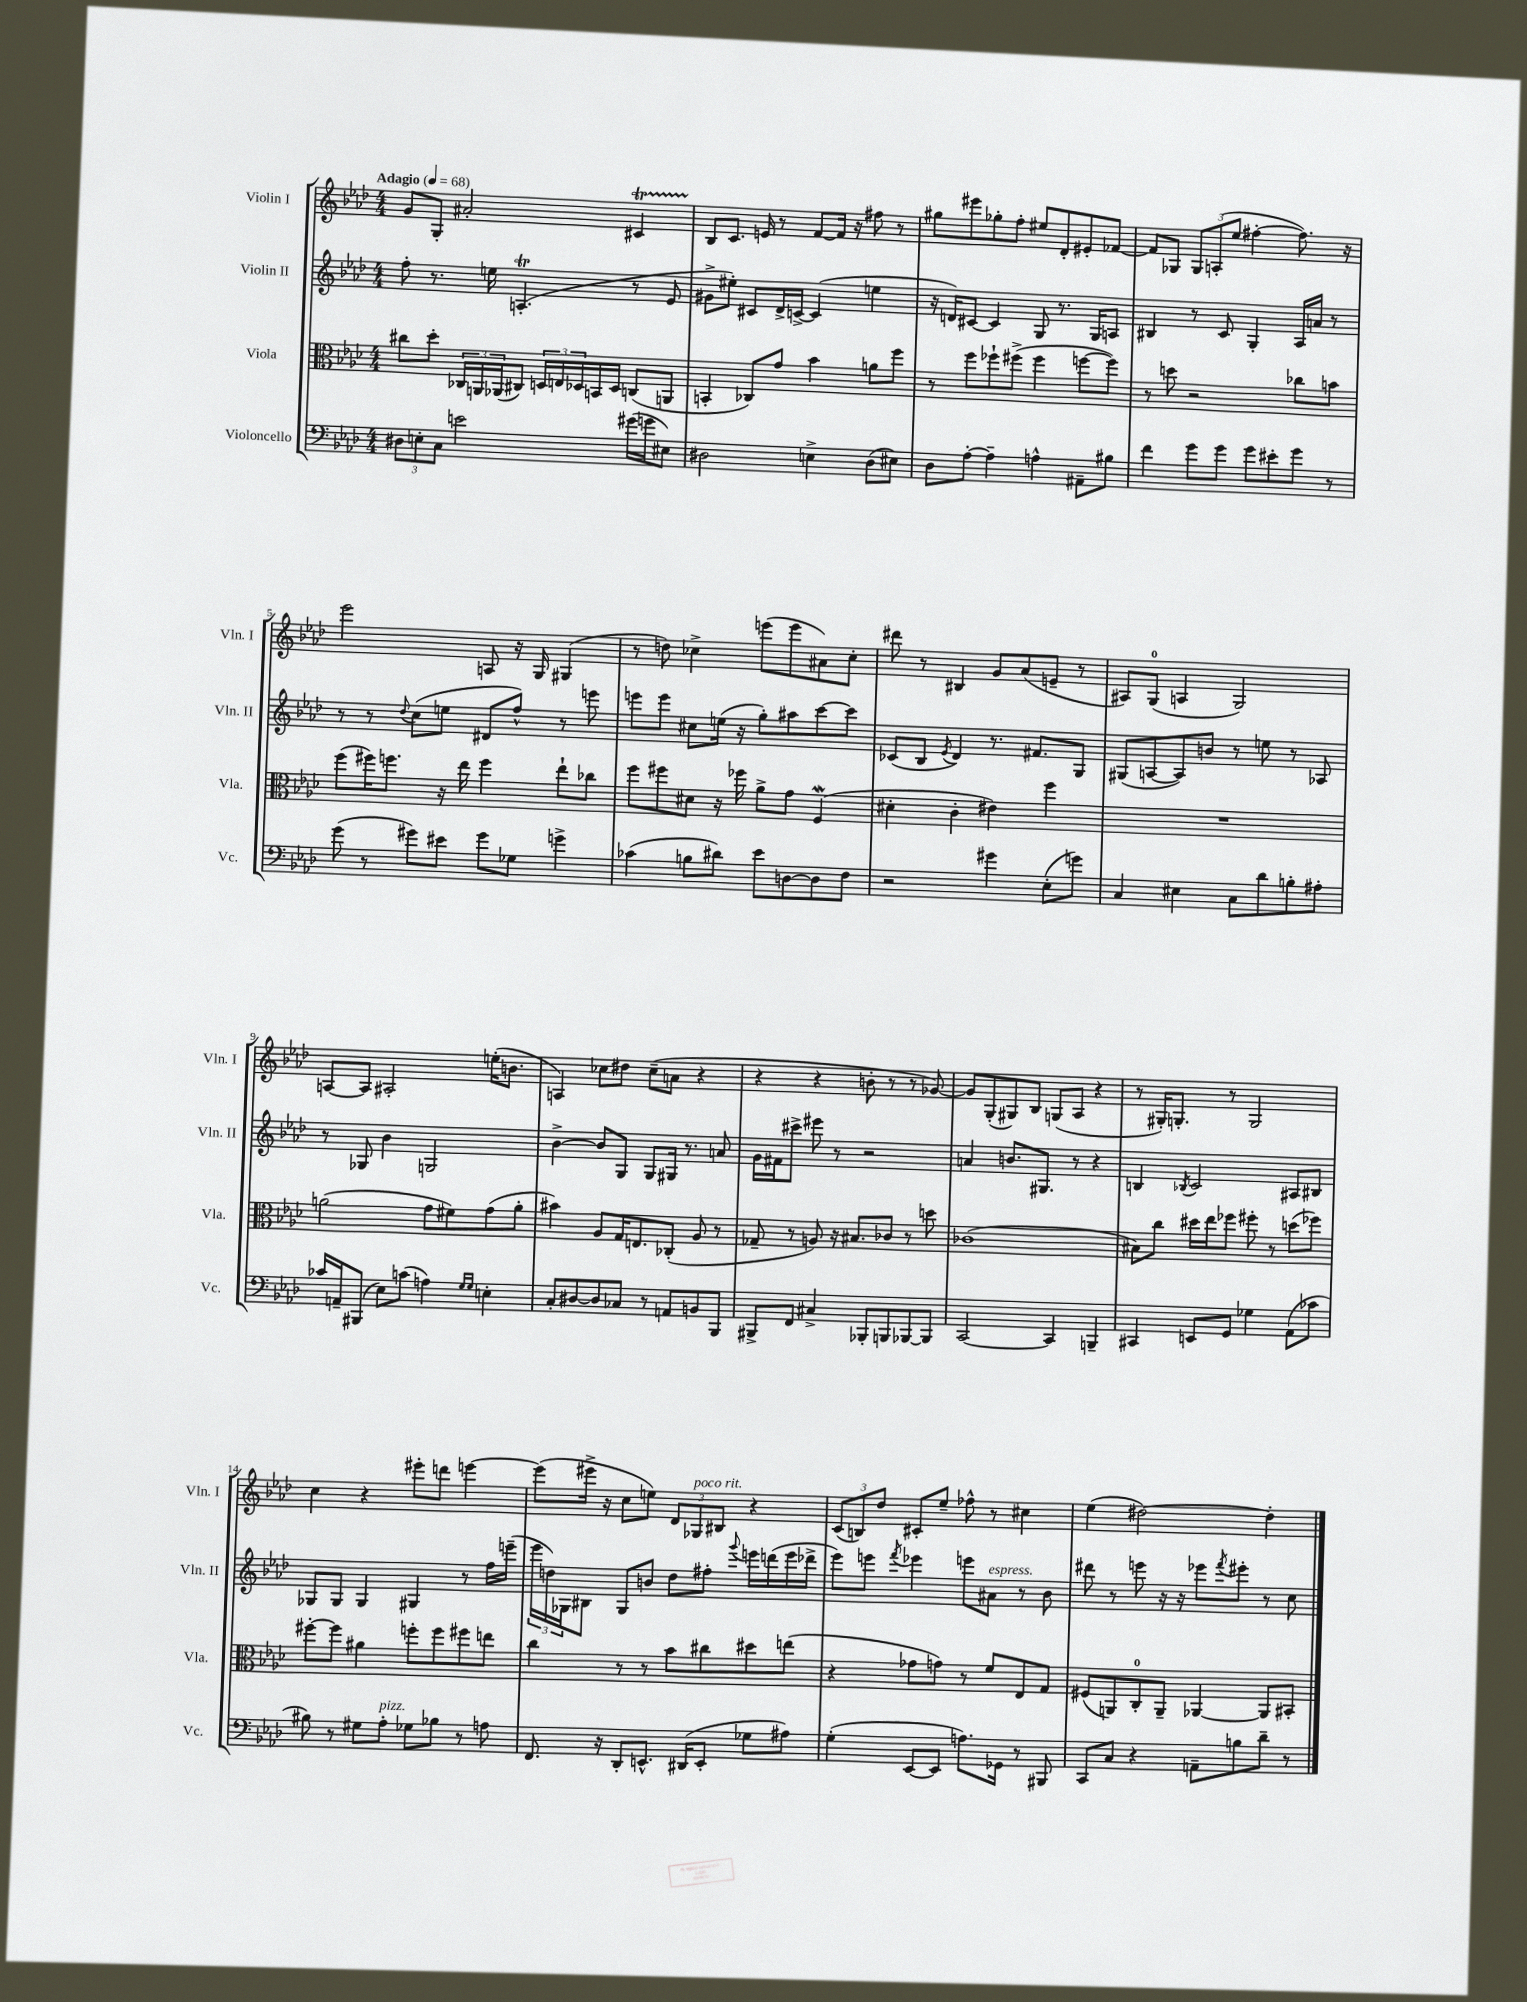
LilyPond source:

<<
\new StaffGroup <<
\new Staff = "s0" \with { instrumentName = "Violin I" shortInstrumentName = "Vln. I" } {
    \clef treble \key aes \major \numericTimeSignature \time 4/4 \tempo "Adagio" 4 = 68
    g'8 g8-. ais'2-. cis'4\startTrillSpan |
    bes8\stopTrillSpan c'8. e'16 r8 f'8~ f'16 r16 fis''8 r8 |
    gis''8 eis'''8 ges''8-. f''8-. eis''8 des'8-. eis'8-. fes'8~ |
    fes'8 ges8 \tuplet 3/2 { ges8 a8-.( ees''8 } fis''4~-. fis''8.) r16 |
    ees'''2 a8 r16 g16 gis4( |
    r8 d''8) ces''4-> e'''8( e'''8 ais'8) ces''8-. |
    dis'''8 r8 bis4 g'8 aes'8( e'8-- r8 |
    ais8) g8-0( a4 g2) |
    a8~ a8 ais2-. e''16-.( b'8. |
    a4) ces''8 dis''8 ces''8--( a'8 r4 |
    r4 r4 b'8-. r8 r8 ges'8~) |
    ges'8 g8-.( gis8) bes8 g8( aes8 r4 |
    r8 gis16-.) g8.-. r8 g2 |
    c''4 r4 eis'''8-. d'''8 e'''4~ |
    e'''8( eis'''16-> r16 c''8 e''8) \tuplet 3/2 { des'8 ges8^\markup { \italic "poco rit." } bis8 } r4 |
    \tuplet 3/2 { c'8( b8) des''8 } cis'8-. ees''8-- fes''8-^ r8 cis''4 |
    ees''4( dis''2~) dis''4-. \bar "|." |
}
\new Staff = "s1" \with { instrumentName = "Violin II" shortInstrumentName = "Vln. II" } {
    \clef treble \key aes \major \numericTimeSignature \time 4/4
    f''8-. r8. e''16 a4.-.\trill( r8 ees'8 |
    gis'8-> eis''8-.) cis'8 des'16-> c'16~-> c'4( e''4 |
    r16 d'16) cis'8~ cis'4 g8 r8. g16 a8 |
    bis4 r8 c'8 g4-. aes16 a'16 r8 |
    r8 r8 \appoggiatura { des''8 } c''8( e''8 dis'8 f''8-^) r8 e'''8 |
    e'''8 e'''8 cis''8 e''16( r16 g''8-.) ais''8 c'''8~ c'''8 |
    ces'8( bes8 \acciaccatura { ees'8 } des'4) r8. fis'8. g8 |
    gis8( a8~ a8) b'8 r8 e''8 r8 aes8 |
    r8 ges8 bes'4 g2 |
    bes'4~-> bes'8 g8 g8 gis16 r8. a'8 |
    g'16 fis'16 cis'''8-> eis'''8 r8 r2 |
    a'4 b'8. gis8. r8 r4 |
    b4 \acciaccatura { bes8 } c'2 ais8 bis8 |
    ges8 ges8 ges4 gis4 r8 f''16 e'''16--( |
    \tuplet 3/2 { ees'''16 d''16) ges16 } bis8 ges8 b'8 d''8 fis''8-. \appoggiatura { g'''8 } e'''16 d'''16( e'''16 des'''16-> |
    ees'''8) e'''8 \acciaccatura { f'''8 } ees'''4 e'''8 ais'8^\markup { \italic "espress." } r8 bes'8 |
    dis'''8 r8 e'''8 r16 r16 ees'''8 \acciaccatura { f'''8 } eis'''8-. r8 c''8 \bar "|." |
}
\new Staff = "s2" \with { instrumentName = "Viola" shortInstrumentName = "Vla." } {
    \clef alto \key aes \major \numericTimeSignature \time 4/4
    cis''8 des''8-. \tuplet 3/2 { ces16 a,16 aes,16( } cis8) \tuplet 3/2 { d16 e16 des16 } b,16 des16 c8( a,8 |
    b,4-. ces8) g'8 bes'4 a'8 f''8 |
    r8 f''8 fes''8-! fis''8->( fis''4 f''8~ f''8) |
    r8 d''8 r2 ces''8 b'8 |
    f''8( fis''16) f''8. r16 ees''16 f''4 ees''8-! ces''8 |
    f''8 fis''8 dis'8 r16 fes''16 aes'8-> g'8 f4\mordent( |
    dis'4-. c'4-. eis'4) f''4 |
    R1 |
    a'2( g'8 fis'8) g'8( a'8-. |
    bis'4) aes8 g16 e8. ces8-.( aes8 r8 |
    ges8-- r8 a8) r16 bis8. ces'8 r8 d''8 |
    ces'1( |
    bis8) c''8 dis''16 ees''16 fes''8 fis''8-. r8 d''8( fes''8) |
    fis''8~-. fis''8 ais'4 f''8-. f''8 fis''8 e''8 |
    c''4 r8 r8 bes'8 cis''8 dis''8 e''8( |
    r4 ges'8 g'8) r8 f'8 ees8 g8 |
    fis8( a,8) c8-0-. a,8-- aes,4~ aes,8 bis,8-. \bar "|." |
}
\new Staff = "s3" \with { instrumentName = "Violoncello" shortInstrumentName = "Vc." } {
    \clef bass \key aes \major \numericTimeSignature \time 4/4
    \tuplet 3/2 { dis8 e8-. c8 } e'2 gis'16( g'16 eis8) |
    dis2 e4-> dis8( eis8) |
    des8 aes8~-. aes4-- a4-^ ais,8-- bis8 |
    f'4 g'8 g'8 g'8 eis'8-. g'8 r8 |
    g'8( r8 gis'8) eis'8 gis'8 ges8 g'4-> |
    ces'4( b8 dis'8) ees'8 d8~ d8 f8 |
    r2 gis'4 ees8-.( g'8) |
    c4 eis4 c8 des'8 b8-. ais8-. |
    ces'16 a,16-- bis,,8( ees8) c'8( a4) \grace { g16 g16 } e4-. |
    c8-. dis8~ dis8 ces8 r8 a,8 b,8 bes,,8 |
    bis,,8-> f,8 cis4-> bes,,8-. b,,8 bes,,8~ bes,,8 |
    c,2~ c,4 b,,4-- |
    cis,4 e,8 g,8 ges4 aes,8( ces'8 |
    bis8) r8 gis8 aes8-.^\markup { \italic "pizz." } ges8 bes8 r8 a8 |
    f,8. r16 des,8-. e,8.-^ dis,16( e,8-. ges8 ais8) |
    g4-.( ees,8~ ees,8 a8.) ges,16 r8 bis,,8 |
    c,8 c8 r4 a,8-- b8 des'8-- r8 \bar "|." |
}
>>
>>
